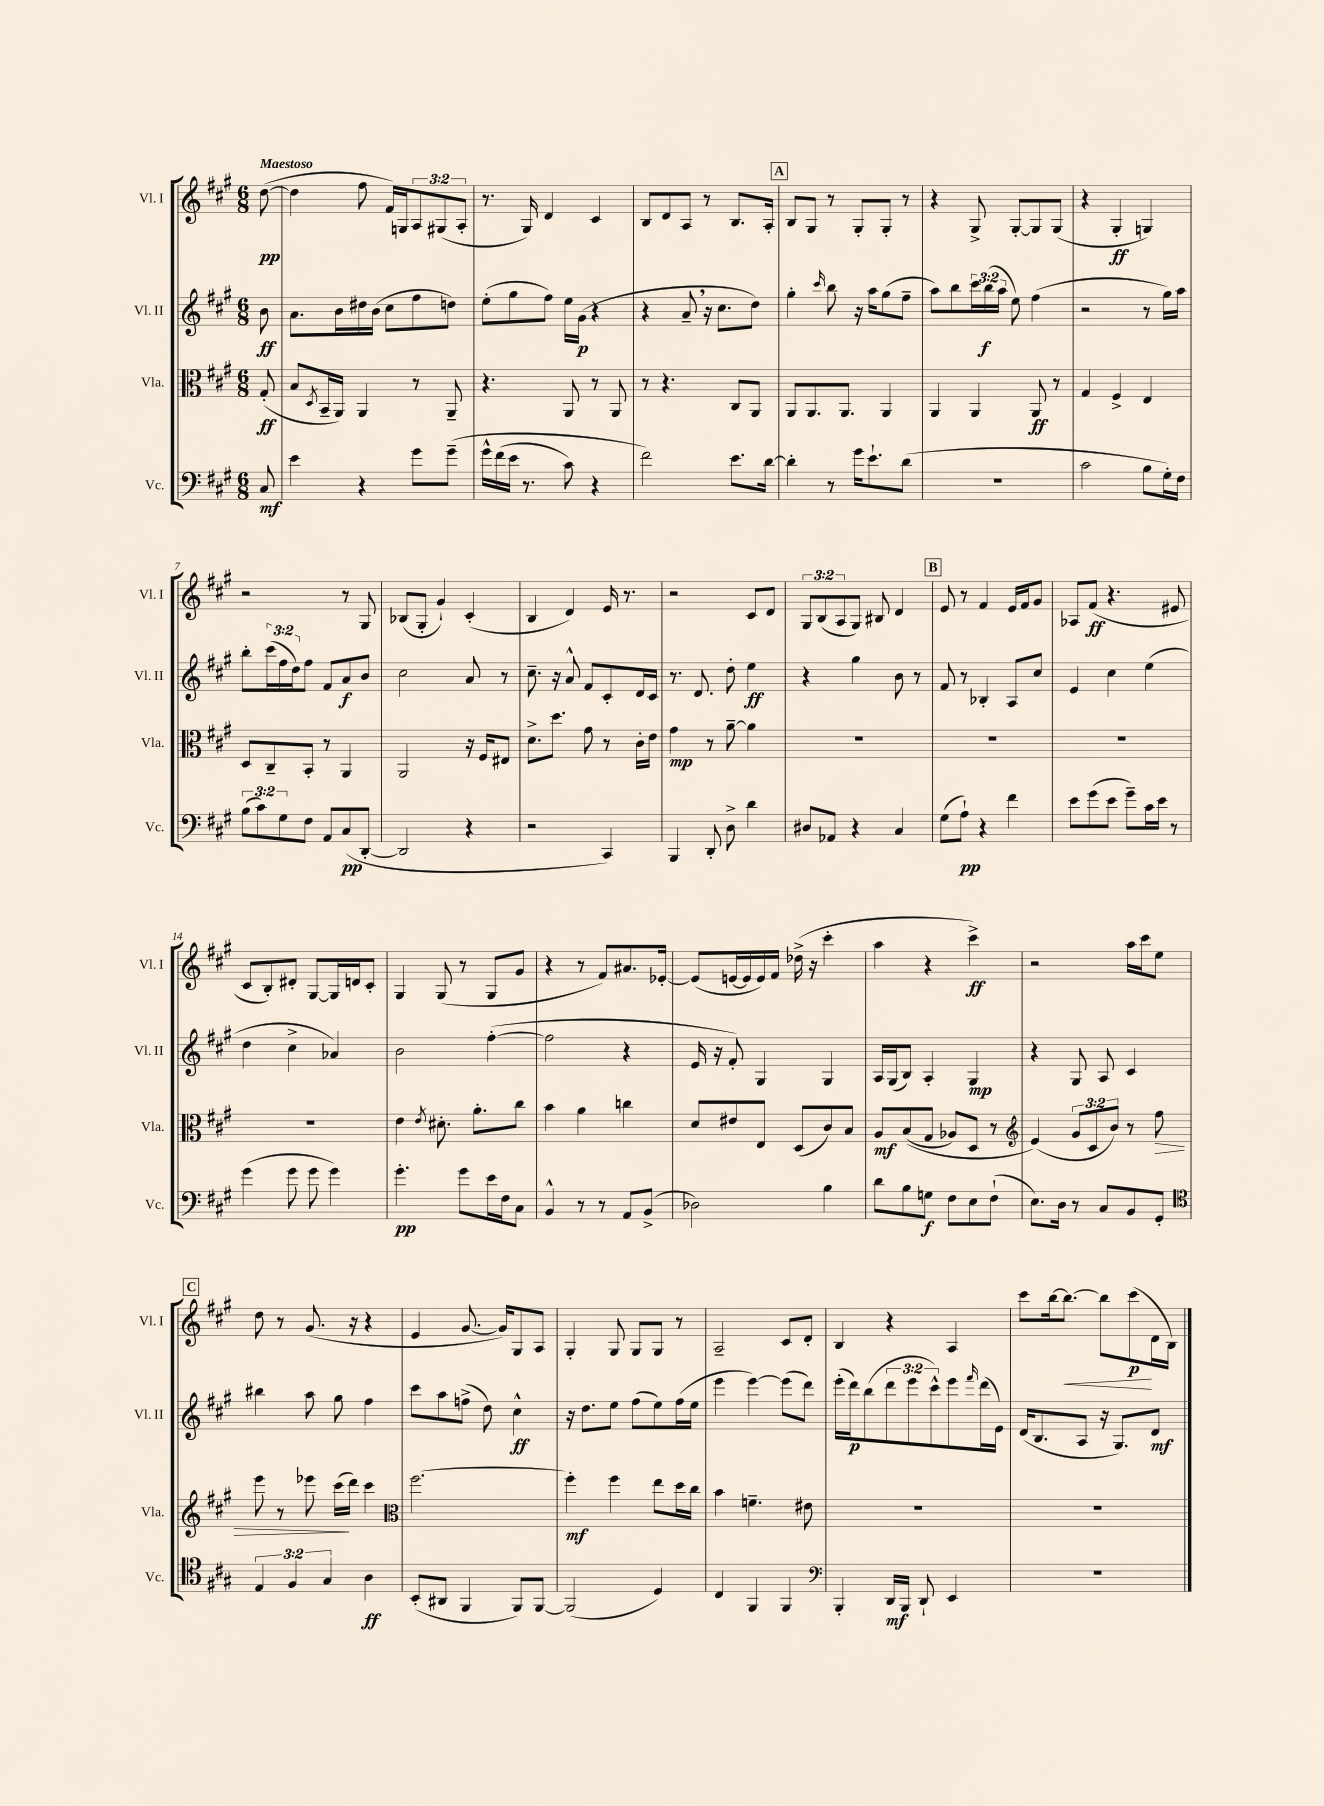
<<
\new StaffGroup <<
\new Staff = "s0" \with { instrumentName = "Vl. I" shortInstrumentName = "Vl. I" } {
    \clef treble \key a \major \numericTimeSignature \time 6/8 \override Staff.TupletNumber.text = #tuplet-number::calc-fraction-text \partial 8 \tempo "Maestoso"
    d''8~\pp( |
    d''4 fis''8 fis'16) g16 \tuplet 3/2 { a8 gis8( a8-. } |
    r8. gis16) d'4 cis'4 |
    b8 d'8 a8 r8 b8. a16-. |
    \mark \markup { \box "A" } b8 gis8 r8 gis8-. gis8-. r8 |
    r4 gis8-> gis8~-. gis8 gis8( |
    r4 gis4-.\ff g4) |
    r2 r8 gis8 |
    bes8( gis8-. gis'4-!) cis'4-.( |
    b4 d'4) e'16 r8. |
    r2 cis'8 d'8 |
    \tuplet 3/2 { gis8 b8( a8 } gis8) bis8 d'4 |
    \mark \markup { \box "B" } e'8 r8 fis'4 e'16 fis'16 gis'8 |
    aes8 fis'8\ff( r4. eis'8 |
    cis'8 b8-.) dis'8-. gis8~ gis16 d'16 cis'8-. |
    gis4 gis8( r8 gis8 gis'8 |
    r4 r8 fis'8) ais'8. ees'16~-. |
    ees'8( e'16~ e'16 e'16) fis'16 des''16->( r16 cis'''4-. |
    a''4 r4 cis'''4->\ff) |
    r2 a''16 cis'''16 e''8 |
    \mark \markup { \box "C" } d''8 r8 gis'8.( r16 r4 |
    e'4 gis'8.~ gis'16) gis8 a8 |
    gis4-. gis8 gis8 gis8 r8 |
    a2-- cis'8 d'8-. |
    b4 r4 a4 |
    cis'''8 b''16~ b''8.~\< b''8 cis'''8\p\!( d'16 b16) \bar "|." |
}
\new Staff = "s1" \with { instrumentName = "Vl. II" shortInstrumentName = "Vl. II" } {
    \clef treble \key a \major \numericTimeSignature \time 6/8 \override Staff.TupletNumber.text = #tuplet-number::calc-fraction-text \partial 8
    b'8\ff |
    a'8. b'16 dis''16 b'16( cis''8 fis''8 d''8) |
    e''8-.( gis''8 fis''8) e''16 gis'16\p( r4 |
    r4 a'8-- \breathe r16 cis''8. d''8) |
    \mark \markup { \box "A" } gis''4-. \grace { cis'''16 } b''8 r16 a''16 gis''8( fis''8-- |
    a''8) b''8 \tuplet 3/2 { cis'''16 b''16\f( a''16 } e''8) fis''4( |
    r2 r8 gis''16) a''16 |
    b''8-. \tuplet 3/2 { cis'''16( fis''16 d''16) } fis''8 fis'8 a'8\f b'8 |
    cis''2 a'8 r8 |
    cis''8.-- r16 a'8-^ fis'8 cis'8-. d'16 cis'16 |
    r8. d'8. d''8-. e''4\ff |
    r4 gis''4 b'8 r8 |
    \mark \markup { \box "B" } fis'8 r8 bes4-. a8 cis''8 |
    e'4 cis''4 e''4( |
    d''4 cis''4-> aes'4) |
    b'2 fis''4~-.( |
    fis''2 r4 |
    e'16 r16 fis'8-.) gis4 gis4 |
    a16 gis16( b8) a4-. gis4\mp |
    r4 gis8 a8 cis'4 |
    \mark \markup { \box "C" } bis''4 a''8 gis''8 fis''4 |
    cis'''8 a''8 f''8->( d''8) cis''4-^\ff |
    r16 d''8. e''8 fis''8( e''8) fis''16( e''16 |
    e'''4 e'''4~) e'''8( d'''8) |
    e'''16-.( d'''16\p) b''8( \tuplet 3/2 { d'''8 e'''8 cis'''8-^) } e'''8 \grace { fis'''16 } d'''16( e'16) |
    d'16( b8. a8 r16 gis8.) d'8\mf \bar "|." |
}
\new Staff = "s2" \with { instrumentName = "Vla." shortInstrumentName = "Vla." } {
    \clef alto \key a \major \numericTimeSignature \time 6/8 \override Staff.TupletNumber.text = #tuplet-number::calc-fraction-text \partial 8
    gis8-.\ff( |
    b8 \acciaccatura { d8 } b,16-- a,16) a,4 r8 a,8-- |
    r4. a,8 r8 a,8 |
    r8 r4. cis8 a,8 |
    \mark \markup { \box "A" } a,8 a,8. a,8. a,4 |
    a,4 a,4 a,8\ff r8 |
    gis4 fis4-> e4 |
    d8 cis8-- b,8-. r8 a,4 |
    a,2 r16 fis16 eis8 |
    d'8.-> d''8. gis'8 r8 cis'16-. e'16 |
    gis'4\mp r8 a'8~-- a'4 |
    R2. |
    \mark \markup { \box "B" } R2. |
    R2. |
    R2. |
    e'4 \acciaccatura { e'8 } dis'8.-. a'8.-. cis''8 |
    b'4 a'4 c''4 |
    d'8 eis'8 e8 d8( cis'8) b8 |
    a8\mf b8(\( gis8 aes8) d8 r8 |
    \clef treble e'4(\) \tuplet 3/2 { gis'8 cis'8 b'8) } r8 fis''8\> |
    \mark \markup { \box "C" } e'''8 r8 ees'''8 cis'''16\!( d'''16) cis'''4 |
    \clef alto fis''2.~ |
    fis''4-.\mf fis''4 e''8 d''16 cis''16 |
    b'4 f'4.-- eis'8 |
    R2. |
    R2. \bar "|." |
}
\new Staff = "s3" \with { instrumentName = "Vc." shortInstrumentName = "Vc." } {
    \clef bass \key a \major \numericTimeSignature \time 6/8 \override Staff.TupletNumber.text = #tuplet-number::calc-fraction-text \partial 8
    cis8\mf |
    e'4 r4 gis'8 gis'8--\( |
    gis'16-^ fis'16( e'16 r8. cis'8) r4 |
    fis'2\) e'8. d'16~ |
    \mark \markup { \box "A" } d'4-. r8 gis'16 e'8.-! d'8( |
    R2. |
    cis'2 b8 gis16-.) fis16 |
    \tuplet 3/2 { b8( cis'8) gis8 } fis8 a,8 cis8\pp( d,8~-. |
    d,2 r4 |
    r2 cis,4) |
    b,,4 d,8-. d8-> d'4 |
    dis8 aes,8 r4 cis4 |
    \mark \markup { \box "B" } gis8( a8-!\pp) r4 fis'4 |
    e'8 gis'8( e'8 gis'8--) cis'16 e'16 r8 |
    gis'4( gis'8 gis'8 gis'4) |
    gis'4.-.\pp gis'8 e'16 fis16 cis8 |
    b,4-^ r8 r8 a,8 b,8->( |
    des2) b4 |
    d'8 b8 g8\f fis8 e8 fis8-!( |
    e8.) d16 r8 cis8 b,8 gis,8-. |
    \mark \markup { \box "C" } \clef tenor \tuplet 3/2 { e4 fis4 gis4 } a4\ff |
    b,8-.( ais,8 fis,4 fis,8) fis,8~ |
    fis,2( d4) |
    cis4 fis,4 fis,4 |
    \clef bass b,,4-. d,16\mf b,,16 d,8-! e,4 |
    R2. \bar "|." |
}
>>
>>
